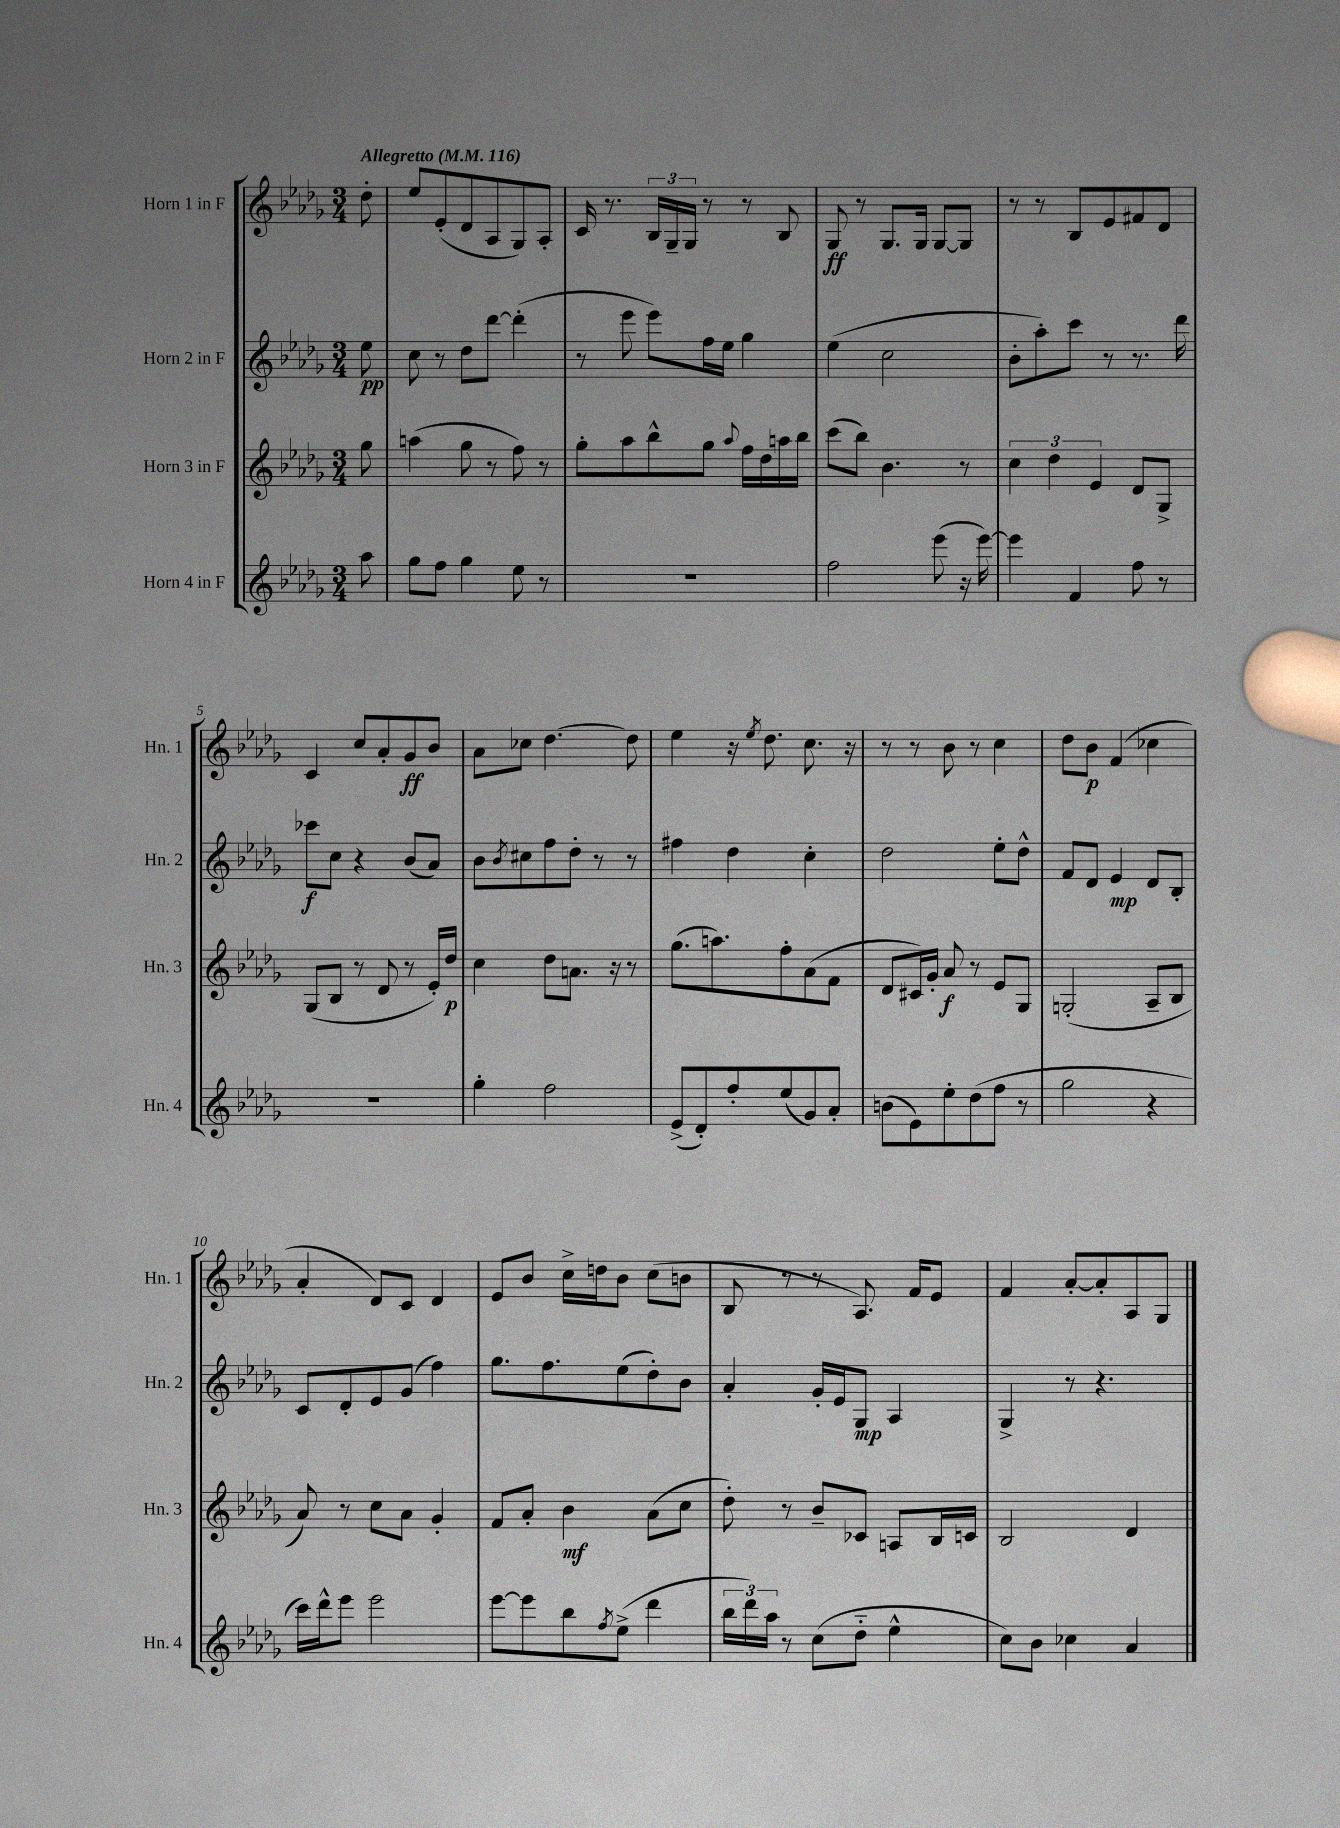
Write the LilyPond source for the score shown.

<<
\new StaffGroup <<
\new Staff = "s0" \with { instrumentName = "Horn 1 in F" shortInstrumentName = "Hn. 1" } {
    \clef treble \key des \major \numericTimeSignature \time 3/4 \partial 8 \tempo "Allegretto" 4 = 116
    des''8-. |
    ees''8 ees'8-.( des'8 aes8 ges8) aes8-. |
    c'16 r8. \tuplet 3/2 { bes16 ges16-- ges16 } r8 r8 bes8 |
    ges8\ff r8 ges8. ges16 ges8~ ges8 |
    r8 r8 bes8 ees'8 fis'8 des'8 |
    c'4 c''8 aes'8-. ges'8\ff bes'8 |
    aes'8 ces''8 des''4.~ des''8 |
    ees''4 r16 \acciaccatura { ees''8 } des''8. c''8. r16 |
    r8 r8 bes'8 r8 c''4 |
    des''8 bes'8\p f'4( ces''4 |
    aes'4-. des'8) c'8 des'4 |
    ees'8 bes'8 c''16-> d''16 bes'8 c''8( b'8 |
    bes8 r8 r8 aes8.) f'16 ees'8 |
    f'4 aes'8~-. aes'8-. aes8 ges8 \bar "|." |
}
\new Staff = "s1" \with { instrumentName = "Horn 2 in F" shortInstrumentName = "Hn. 2" } {
    \clef treble \key des \major \numericTimeSignature \time 3/4 \partial 8
    ees''8\pp |
    c''8 r8 des''8 des'''8~ des'''4-.( |
    r8 ees'''8 ees'''8) f''16 ees''16 ges''4 |
    ees''4( c''2 |
    bes'8-. aes''8-.) c'''8 r8 r8. des'''16 |
    ces'''8\f c''8 r4 bes'8( aes'8) |
    bes'8 \acciaccatura { bes'8 } cis''8 f''8 des''8-. r8 r8 |
    fis''4 des''4 c''4-. |
    des''2 ees''8-. des''8-^ |
    f'8 des'8 ees'4\mp des'8 bes8-. |
    c'8 des'8-. ees'8 ges'8( f''4) |
    ges''8. f''8. ees''8( des''8-.) bes'8 |
    aes'4-. ges'16-. ees'16 ges8\mp aes4 |
    ges4-> r8 r4. \bar "|." |
}
\new Staff = "s2" \with { instrumentName = "Horn 3 in F" shortInstrumentName = "Hn. 3" } {
    \clef treble \key des \major \numericTimeSignature \time 3/4 \partial 8
    ges''8 |
    a''4( ges''8 r8 f''8) r8 |
    ges''8-. aes''8 bes''8-^ ges''8 \appoggiatura { aes''8 } f''16 des''16 a''16 bes''16 |
    c'''8( bes''8) bes'4. r8 |
    \tuplet 3/2 { c''4 des''4 ees'4 } des'8 ges8-> |
    ges8( bes8 r8 des'8 r8 ees'16-.) des''16\p |
    c''4 des''8 a'8. r16 r8 |
    ges''8.( a''8.) f''8-. aes'8( f'8 |
    des'8 cis'16) ges'16-. aes'8\f r8 ees'8 ges8 |
    g2-.( aes8-- bes8 |
    aes'8) r8 c''8 aes'8 ges'4-. |
    f'8 aes'8-. bes'4\mf aes'8( c''8 |
    des''8-.) r8 bes'8-- ces'8 a8 bes16 c'16 |
    bes2 des'4 \bar "|." |
}
\new Staff = "s3" \with { instrumentName = "Horn 4 in F" shortInstrumentName = "Hn. 4" } {
    \clef treble \key des \major \numericTimeSignature \time 3/4 \partial 8
    aes''8 |
    ges''8 f''8 ges''4 ees''8 r8 |
    R2. |
    f''2 ees'''8( r16 ees'''16~) |
    ees'''4 f'4 f''8 r8 |
    R2. |
    ges''4-. f''2 |
    ees'8->( des'8-.) f''8-. ees''8( ges'8) aes'8-. |
    b'8( ees'8) ees''8-. des''8( f''8 r8 |
    ges''2 r4 |
    c'''16) des'''16-^ ees'''8 ees'''2 |
    ees'''8~ ees'''8 bes''8 \acciaccatura { f''8 } ees''8->( des'''4 |
    \tuplet 3/2 { bes''16 des'''16) aes''16 } r8 c''8( des''8-_ ees''4-^ |
    c''8) bes'8 ces''4 aes'4 \bar "|." |
}
>>
>>
